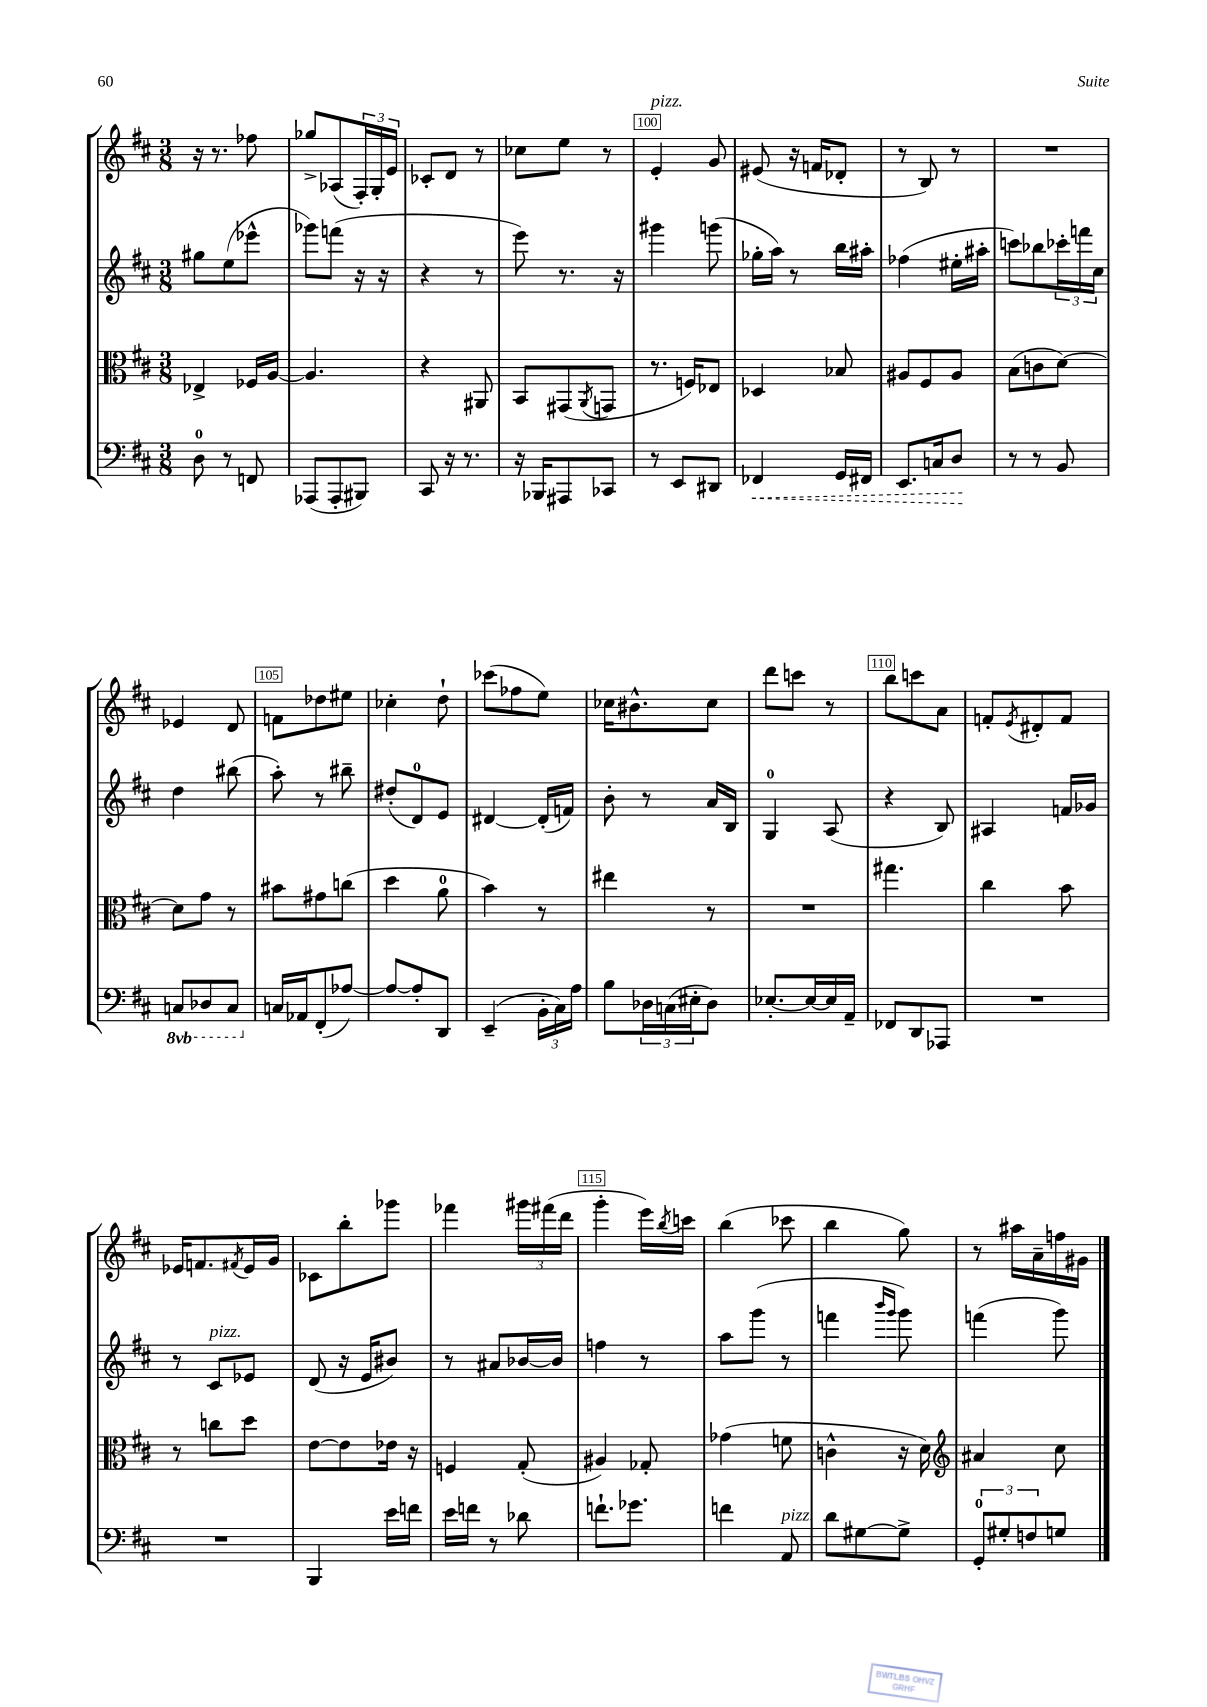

**kern	**kern	**kern	**kern
*staff4	*staff3	*staff2	*staff1
*clefF4	*clefC3	*clefG2	*clefG2
*k[f#c#]	*k[f#c#]	*k[f#c#]	*k[f#c#]
*M3/8	*M3/8	*M3/8	*M3/8
8D\	4E-^/	8gg#\L	16r
.	.	.	8.r
8r	.	(8ee\	.
8FF/	16F-/LL	8eee-^^\J	8ff-\
.	[16A/JJ	.	.
=	=	=	=
(8AAA-/L	4.A/]	8ggg-\L)	8gg-^/L
8AAA-'/	.	(8fff\J	(8A-/
8BBB#/J)	.	16r	24F#'/L)
.	.	.	24G'/
.	.	16r	.
.	.	.	24e/JJ
=	=	=	=
8CC#/	4r	4r	8c-'/L
16r	.	.	8d/J
8.r	.	.	.
.	8AA#/	8r	8r
=	=	=	=
16r	8BB/L	8eee\)	8cc-\L
16BBB-/LK	.	.	.
8AAA#/	(8GG#/	8.r	8ee\J
.	8qAA/	.	.
8CC-/J	8GG/J	.	8r
.	.	16r	.
=	=	=	=
8r	8.r	4ggg#\	4e'/
8EE/L	.	.	.
.	16F/LK)	.	.
8DD#/J	8E-/J	(8ggg\	8g/
=	=	=	=
4FF-/	4D-/	16gg-'\LL	(8e#/
.	.	16aa\JJ)	.
.	.	8r	16r
.	.	.	16f/LK
16GG/LL	8B-/	16bb\LL	8d-'/J
16FF#/JJ	.	16aa#'\JJ	.
=	=	=	=
8.EE/L	8A#/L	(4ff-\	8r
.	8F#/	.	8B/)
16C/k	.	.	.
8D/J	8A#/J	16ee#'\LL	8r
.	.	16aa#'\JJ	.
=	=	=	=
8r	(8B\L	8ccc\L)	4.r
8r	8c\	8bb-\	.
8BB/	[8d\J)	24ccc-'\L	.
.	.	24fff\	.
.	.	24cc#\JJ	.
=	=	=	=
8CC/L	8d\]L	4dd\	4e-/
8DD-/	8g\J	.	.
8CC/J	8r	(8bb#\	8d/
=	=	=	=
16C/LL	8b#\L	8aa'\)	8f\L
16AA-/J	.	.	.
(8FF#'/	8g#\	8r	8dd-\
[8A-/J)	(8cc\J	8bb#~\	8ee#\J
=	=	=	=
8A-/_L	4dd\	(8dd#'/L	4cc-'\
8A-'/]	.	8d/)	.
8DD/J	8a\	8e/J	8dd`\
=	=	=	=
(4EE~/	4b\)	[4d#/	(8ccc-\L
.	.	.	8ff-\
24BB'\LL	8r	(16d#'/]LL	8ee\J)
24C#\)	.	.	.
.	.	16f/JJ)	.
24A\JJ	.	.	.
=	=	=	=
8B\L	4ee#\	8b'\	16cc-\LK
.	.	.	8.b#^^\
24D-\L	.	8r	.
(24C\	.	.	.
24E#'\J	.	.	.
8D-\J)	8r	16a/LL	8cc-\J
.	.	16B/JJ	.
=	=	=	=
[8.E-'/L	4.r	4G/	8ddd\L
.	.	.	8ccc\J
16E-/_L	.	.	.
16E-/]	.	(8A/	8r
16AA~/JJ	.	.	.
=	=	=	=
8FF-/L	4.gg#\	4r	8bb\L
8DD/	.	.	8ccc\
8AAA-/J	.	8B/)	8a\J
=	=	=	=
4.r	4cc#\	4A#/	8f'/L
.	.	.	8qe/
.	.	.	8d#'/
.	8b\	16f/LL	8f/J
.	.	16g-/JJ	.
=	=	=	=
4.r	8r	8r	16e-/LK
.	.	.	8.f/
.	8cc\L	8c#/L	.
.	.	.	8qf#/
.	8dd\J	8e-/J	16e-/L
.	.	.	16g/JJ
=	=	=	=
4BBB/	[8e\L	(8d/	8c-\L
.	8e\]	16r	8bb'\
.	.	16e/LK	.
16e\LL	16e-\Jk	8b#/J)	8ggg-\J
16f\JJ	16r	.	.
=	=	=	=
16e\LL	4F/	8r	4fff-\
16f\JJ	.	.	.
8r	.	8a#/L	.
8d-\	(8G'/	[16b-/L	24ggg#\LL
.	.	.	(24fff#\
.	.	16b-/]JJ	.
.	.	.	24ddd\JJ
=	=	=	=
8.f`\L	4A#/)	4ff\	4ggg'\
8.g-\J	.	.	.
.	8G-'/	8r	16eee\LL)
.	.	.	8qbb/
.	.	.	16ccc\JJ
=	=	=	=
4f\	(4g-\	8aa\L	(4bb\
.	.	(8ggg\J	.
8AA/	8f\	8r	8ccc-\
=	=	=	=
8d\L	4c^^\	4fff\	4bb\
[8G#\	.	.	.
.	.	16qqbbb/LL	.
.	.	16qqggg/JJ	.
8G#^\]J	16r	8ggg\)	8gg\)
.	16d\)	.	.
=	=	=	=
*	*clefG2	*	*
12GG'/L	4a#/	(4fff\	8r
12G#'/	.	.	.
.	.	.	16aa#\LL
12F/	.	.	.
.	.	.	16a~\
8G/J	8cc#\	8ggg\)	16ff\
.	.	.	16g#\JJ
==	==	==	==
*-	*-	*-	*-
